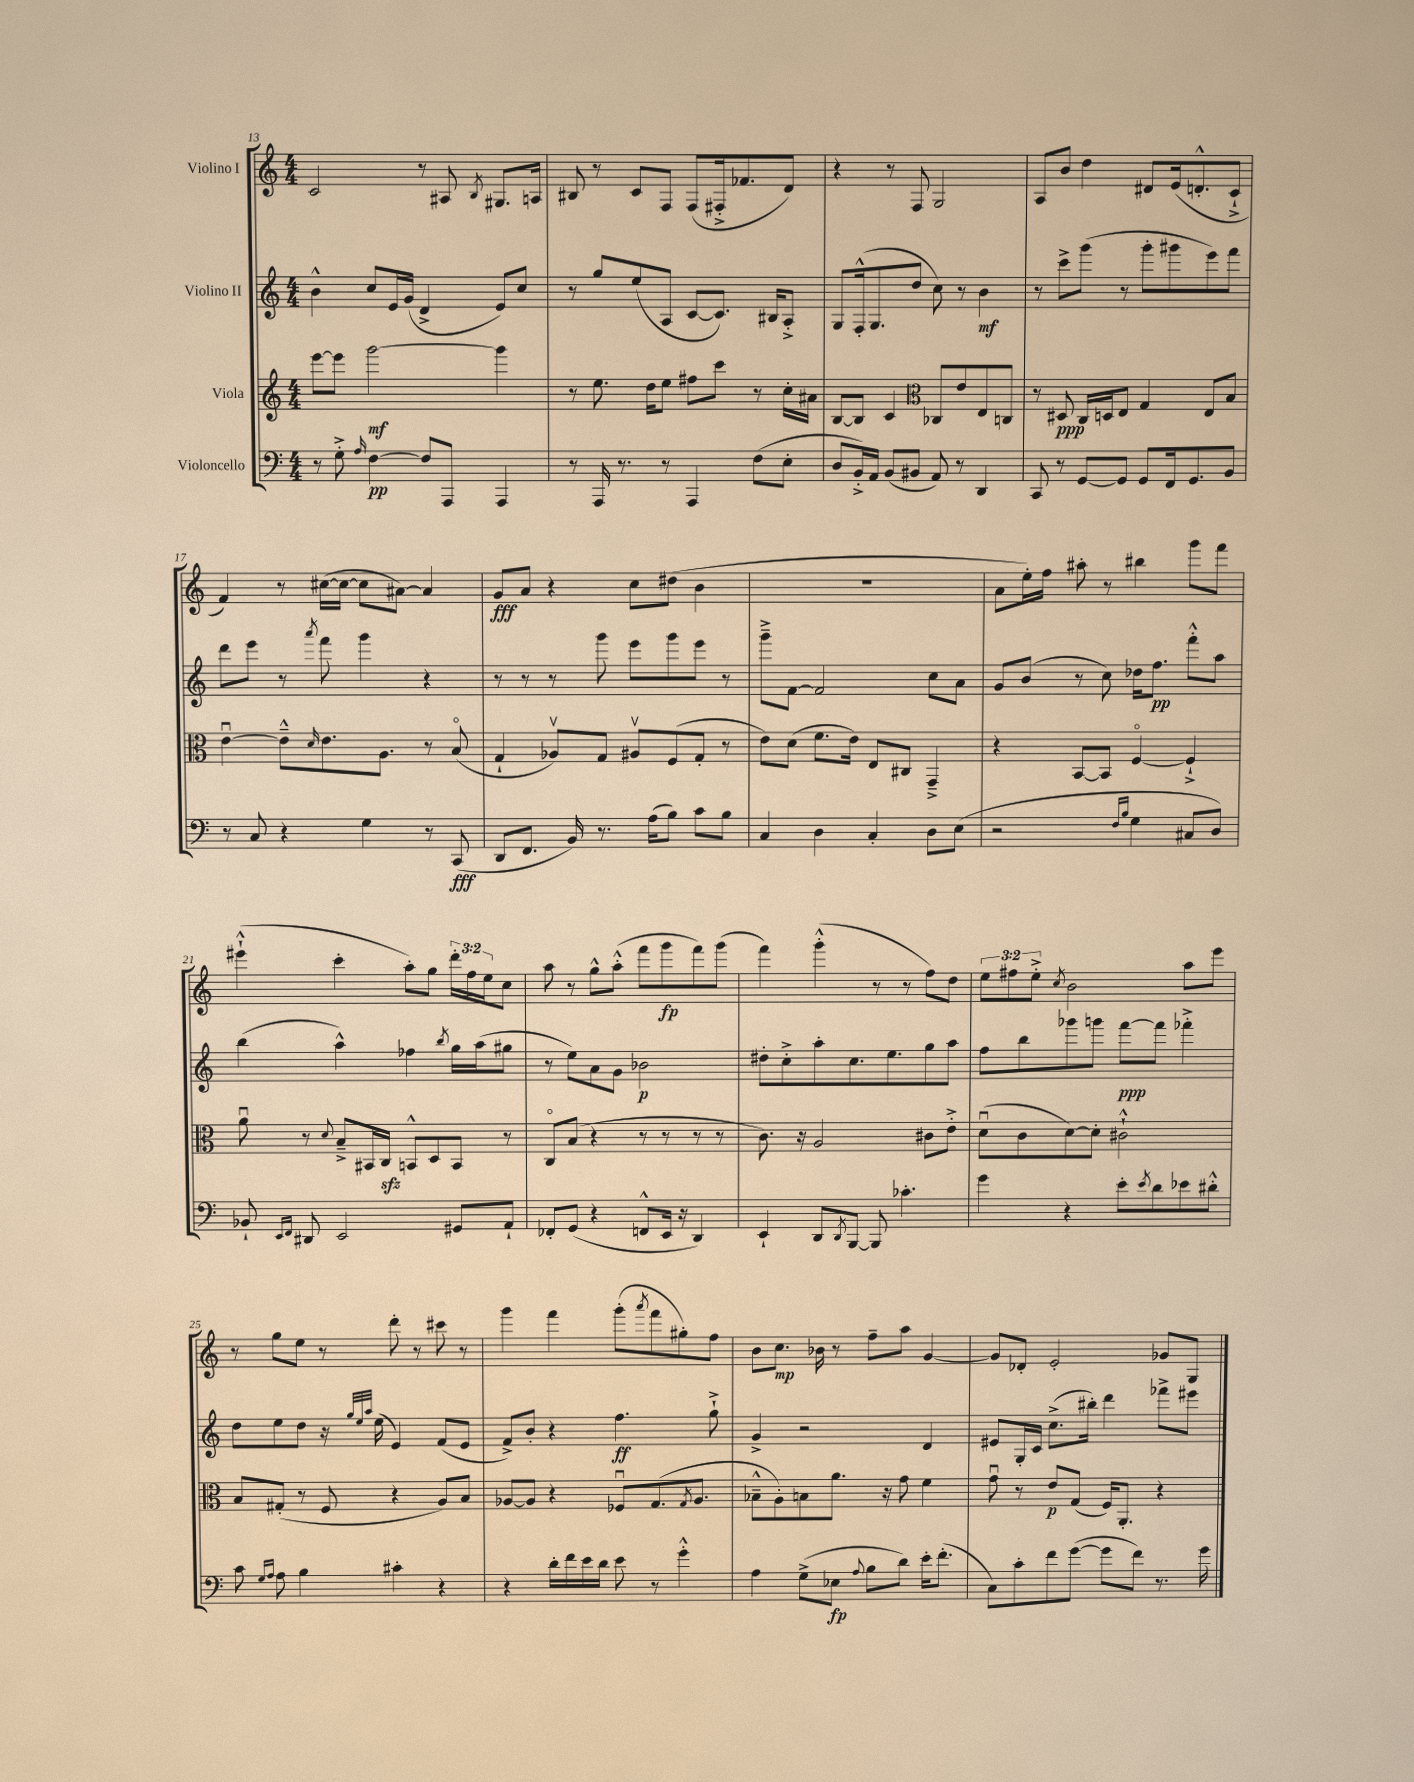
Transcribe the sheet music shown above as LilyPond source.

<<
\new StaffGroup <<
\new Staff = "s0" \with { instrumentName = "Violino I" } {
    \clef treble \key c \major \numericTimeSignature \time 4/4 \override Staff.TupletNumber.text = #tuplet-number::calc-fraction-text
    c'2 r8 ais8 \acciaccatura { b8 } gis8. a16 |
    bis8 r8 c'8 f8 f8( fis16-.-> fes'8. d'8) |
    r4 r8 f8 g2 |
    a8 b'8 d''4 dis'8 e'16( d'8.-.-^ c'8-!-> |
    f'4) r8 cis''16~( cis''16~ cis''8 ais'8~) ais'4 |
    g'8\fff a'8 r4 c''8 dis''8( b'4 |
    R1 |
    a'8 e''16-.) f''16 ais''8-. r8 bis''4 g'''8 f'''8 |
    eis'''4-!-^( c'''4-. a''8-.) g''8 \tuplet 3/2 { d'''16-. f''16 e''16 } c''8 |
    a''8 r8 g''8-^ a''8-.-^( f'''8 g'''8\fp f'''8) g'''8( |
    f'''4) g'''4-.-^( r8 r8 f''8) d''8 |
    \tuplet 3/2 { e''8 fis''8 e''8-.-> } \acciaccatura { c''8 } b'2 a''8 e'''8 |
    r8 g''8 e''8 r8 d'''8-. r8 cis'''8 r8 |
    g'''4 f'''4 g'''8-.( \acciaccatura { a'''8 } f'''8 gis''8-.) f''8 |
    b'8 c''8.\mp bes'16 r8 f''8-- a''8 g'4~ |
    g'8 des'8-. e'2-. ges'8 g8 \bar "|." |
}
\new Staff = "s1" \with { instrumentName = "Violino II" } {
    \clef treble \key c \major \numericTimeSignature \time 4/4
    b'4-^ c''8 e'16 g'16( d'4-> e'8) c''8 |
    r8 g''8 e''8( a8 c'8~ c'8.) bis16 a8-.-> |
    g8 f16-.-^( g8. d''8 c''8) r8 b'4\mf |
    r8 c'''8-> g'''8( r8 g'''8-. gis'''8 e'''8) f'''8 |
    d'''8 e'''8 r8 \acciaccatura { a'''8 } f'''8 g'''4 r4 |
    r8 r8 r8 g'''8 e'''8 g'''8 e'''8 r8 |
    g'''8---> f'8~ f'2 c''8 a'8 |
    g'8 b'8( r8 c''8) des''16 f''8.\pp f'''8-.-^ a''8 |
    b''4( a''4-^) fes''4 \acciaccatura { b''8 } g''16 a''16( gis''8 |
    r8 e''8) a'8 g'8 bes'2\p |
    dis''8-. c''8-.-> a''8-. c''8. e''8. g''8 a''8 |
    f''8 b''8 ges'''8 g'''8 f'''8~\ppp f'''8 fes'''4-.-> |
    d''8 e''8 d''8 r16 \grace { g''32 e''32 a''32 } e''16( e'4) f'8( e'8 |
    f'8->) b'8-. r4 f''4.\ff g''8-!-> |
    g'4-> r2 d'4 |
    eis'8 g16-. c'16 c''8.->( bis''16-.) d'''4 fes'''8-> eis'''8 \bar "|." |
}
\new Staff = "s2" \with { instrumentName = "Viola" } {
    \clef treble \key c \major \numericTimeSignature \time 4/4
    e'''8~ e'''8 g'''2~\mf g'''4 |
    r8 e''8. d''16 e''8 fis''8 c'''8 r8 c''16-. ais'16 |
    b8~ b8 c'4 \clef alto ces8 e'8 e8 c8 |
    r8 dis8\ppp c16 d16 e8 g4 e8 b8 |
    e'4~\downbow e'8---^ \grace { d'16 } e'8. a8. r8 b8\flageolet( |
    g4-! aes8\upbow) g8 ais8\upbow f8( g8-. r8 |
    e'8) d'8( f'8. e'16) e8 cis8 g,4---> |
    r4 b,8~ b,8 f4~\flageolet f4-!-> |
    a'8\downbow r8 \appoggiatura { d'8 } b8---> bis,16 c16\sfz b,8-^ d8 b,8 r8 |
    c8\flageolet b8( r4 r8 r8 r8 r8 |
    c'8.) r16 a2 cis'8 e'8-.-> |
    d'8\downbow( c'8 d'8~) d'8-. cis'2-!-^ |
    b8 gis8-.( r8 f8 r4 a8) b8 |
    aes8~ aes8 r4 fes8\downbow g8.( \acciaccatura { g8 } aes8. |
    bes8---^ a8-.) b8 a'8. r16 g'8 f'4 |
    g'8\downbow r8 e'8\p g8( f16) a,8.-. r4 \bar "|." |
}
\new Staff = "s3" \with { instrumentName = "Violoncello" } {
    \clef bass \key c \major \numericTimeSignature \time 4/4
    r8 g8-.-> \grace { a16 } f4~\pp f8 a,,8 a,,4 |
    r8 a,,16 r8. r8 a,,4 f8( e8-. |
    d8 b,16-.->) a,16 b,8( bis,8 a,8) r8 d,4 |
    c,8 r8 g,8~ g,8 g,8 f,16 g,8. b,8 |
    r8 c8 r4 g4 r8 c,8\fff( |
    d,8 f,8. b,16) r8. a16( b8) c'8 b8 |
    c4 d4 c4-. d8 e8( |
    r2 \grace { f16 b16 } g4 cis8 d8) |
    bes,8-! \grace { e,16 f,16 } dis,8 e,2 gis,8 a,8-! |
    fes,8-. g,8( r4 f,8-^ e,16 r16 d,4) |
    e,4-! d,8 \acciaccatura { d,8 } b,,8~ b,,8 ces'4.-. |
    g'4 r4 e'8-. \acciaccatura { e'8 } d'8 ees'8 dis'8-.-^ |
    c'8 \grace { g16 a16 } a8 b4 cis'4-. r4 |
    r4 d'16-. f'16 e'16 d'16 e'8 r8 g'4-.-^ |
    a4 g8->( ees8\fp \appoggiatura { a8 } b8 d'8) e'16-. f'8.-.( |
    c8) c'8-. f'8 g'8~( g'8 f'8) r8. g'16 \bar "|." |
}
>>
>>
\layout { \context { \Score currentBarNumber = #13 } }
